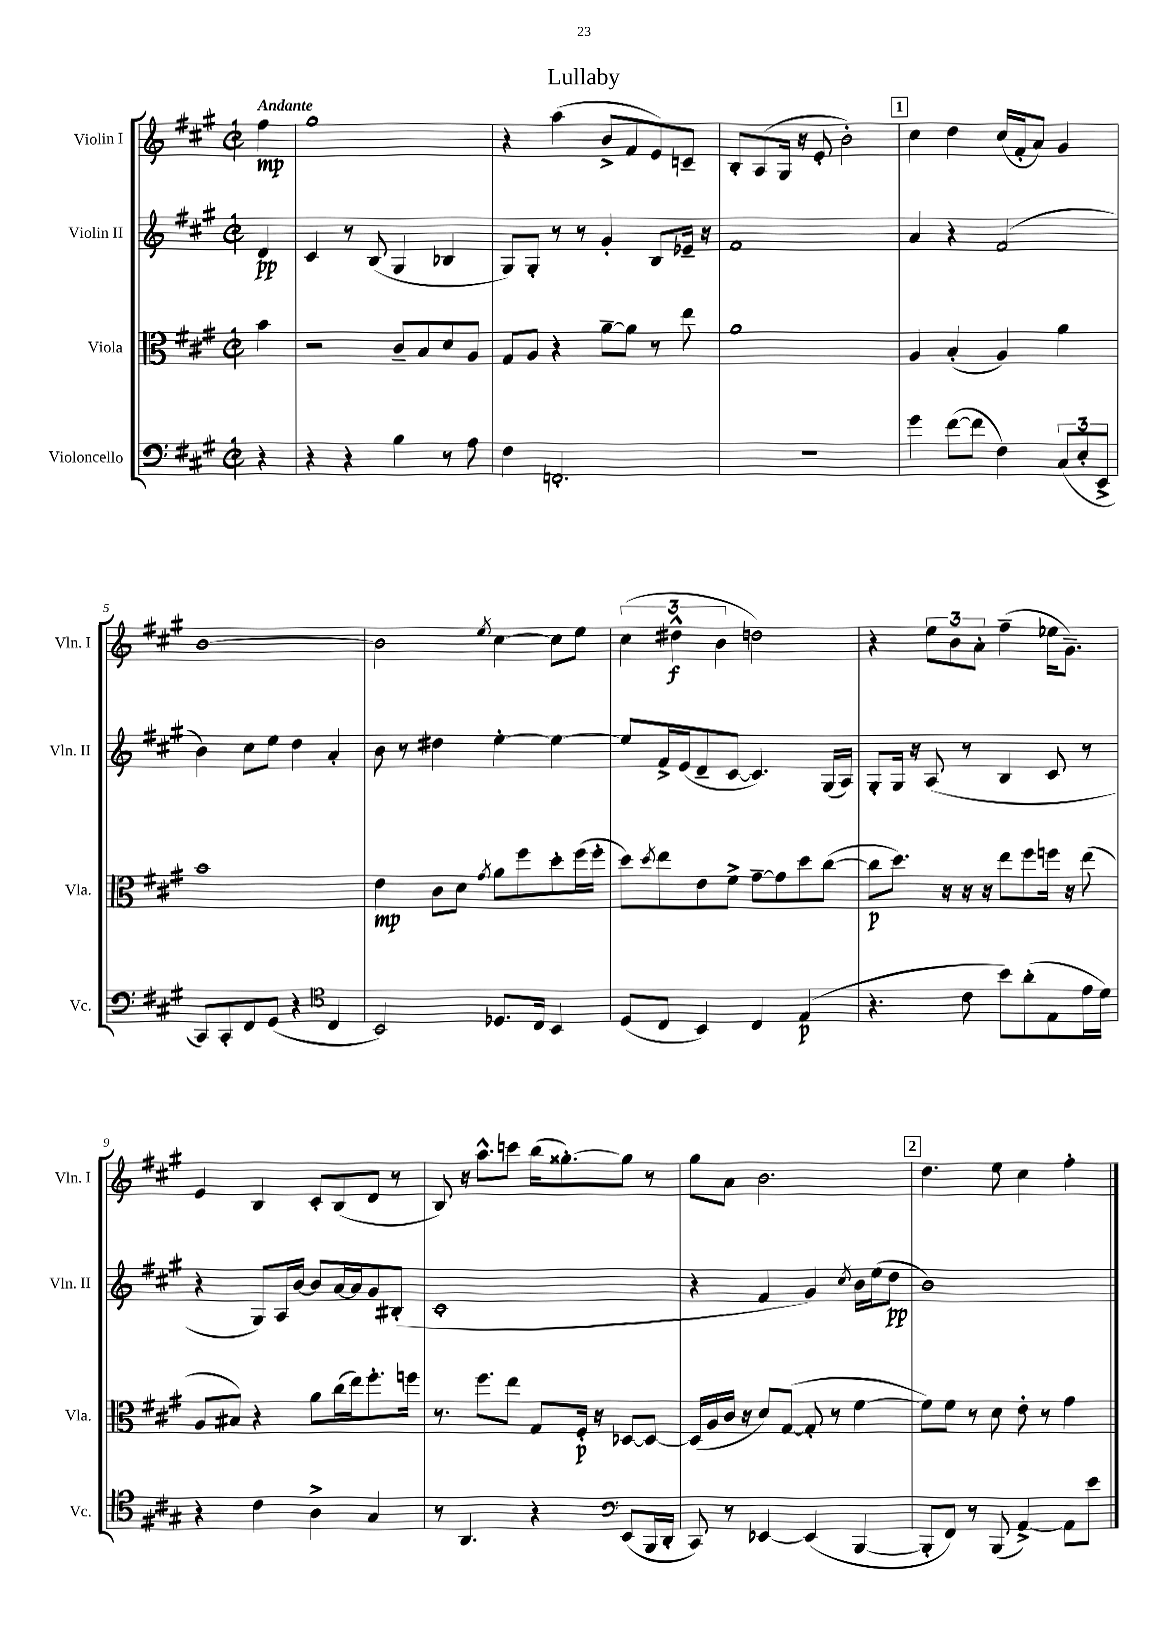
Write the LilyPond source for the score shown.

\header { title = "Lullaby" }
<<
\new StaffGroup <<
\new Staff = "s0" \with { instrumentName = "Violin I" shortInstrumentName = "Vln. I" } {
    \clef treble \key a \major \defaultTimeSignature \time 2/2 \partial 4 \tempo "Andante"
    fis''4\mp |
    gis''1 |
    r4 a''4( b'8-> fis'8 e'8) c'8-- |
    b8-. a8( gis16 r16 e'8-. b'2-.) |
    \mark \markup { \box "1" } cis''4 d''4 cis''16( fis'16-. a'8) gis'4 |
    b'1~ |
    b'2 \acciaccatura { e''8 } cis''4~ cis''8 e''8 |
    \tuplet 3/2 { cis''4( dis''4-^\f b'4 } d''2) |
    r4 \tuplet 3/2 { e''8 b'8 a'8-. } fis''4--( ees''16 gis'8.--) |
    e'4 b4 cis'8-. b8( d'8 r8 |
    b8) r16 a''8.-^ c'''8 b''16( gisis''8.~-.) gisis''8 r8 |
    gis''8 a'8 b'2. |
    \mark \markup { \box "2" } d''4. e''8 cis''4 fis''4-. \bar "|." |
}
\new Staff = "s1" \with { instrumentName = "Violin II" shortInstrumentName = "Vln. II" } {
    \clef treble \key a \major \defaultTimeSignature \time 2/2 \partial 4
    d'4\pp |
    cis'4 r8 b8( gis4 bes4 |
    gis8) gis8-. r8 r8 gis'4-. b8 ees'16-- r16 |
    fis'1 |
    \mark \markup { \box "1" } a'4 r4 fis'2( |
    b'4) cis''8 e''8 d''4 a'4-. |
    b'8 r8 dis''4 e''4~-. e''4~ |
    e''8 fis'16-> e'16( d'8-- cis'8~ cis'4.) gis16( a16) |
    gis8-. gis16 r16 a8( r8 b4 cis'8 r8 |
    r4 gis8) a16 b'16~ b'8 a'16~ a'16 gis'8 bis8-.( |
    cis'1-. |
    r4 fis'4 gis'4) \acciaccatura { cis''8 } b'16 e''16( d''8\pp |
    \mark \markup { \box "2" } b'1) \bar "|." |
}
\new Staff = "s2" \with { instrumentName = "Viola" shortInstrumentName = "Vla." } {
    \clef alto \key a \major \defaultTimeSignature \time 2/2 \partial 4
    b'4 |
    r2 cis'8-- b8 d'8 a8 |
    gis8 a8 r4 a'8~-- a'8 r8 e''8 |
    a'1 |
    \mark \markup { \box "1" } a4 b4-.( a4) a'4 |
    b'1 |
    e'4\mp cis'8 d'8 \acciaccatura { gis'8 } a'8 fis''8 d''8-. fis''16( fis''16-. |
    d''8) \acciaccatura { d''8 } e''8 e'8 fis'8-> gis'8~-- gis'8 d''8 cis''8~( |
    cis''8\p d''8.) r16 r16 r16 e''8 fis''8 f''16 r16 e''8( |
    a8 bis8) r4 a'8 cis''16( e''16) fis''8.-. f''16 |
    r8. fis''8. e''8 gis8 fis16-.\p r16 des8~ des8~ |
    des16( a16 cis'16 r16 d'8) gis8~( gis8-. r8 fis'4~ |
    \mark \markup { \box "2" } fis'8) fis'8 r8 d'8 e'8-. r8 gis'4 \bar "|." |
}
\new Staff = "s3" \with { instrumentName = "Violoncello" shortInstrumentName = "Vc." } {
    \clef bass \key a \major \defaultTimeSignature \time 2/2 \partial 4
    r4 |
    r4 r4 b4 r8 a8 |
    fis4 f,2.-. |
    R1 |
    \mark \markup { \box "1" } gis'4 fis'8~( fis'8 fis4) \tuplet 3/2 { cis8( e8-. e,8-> } |
    cis,8) cis,8-. fis,8 gis,8( r4 \clef tenor cis4 |
    b,2) des8. cis16 b,4 |
    d8( cis8 b,4) cis4 e4\p( |
    r4. cis'8 b'8) a'8-.( e8 e'16 d'16) |
    r4 cis'4 a4-> gis4 |
    r8 a,4. r4 \clef bass e,8( b,,16 d,16-. |
    cis,8) r8 ees,4~ ees,4( b,,4~ |
    \mark \markup { \box "2" } b,,8-. fis,8) r8 b,,8( a,4~->) a,8 e'8 \bar "|." |
}
>>
>>
